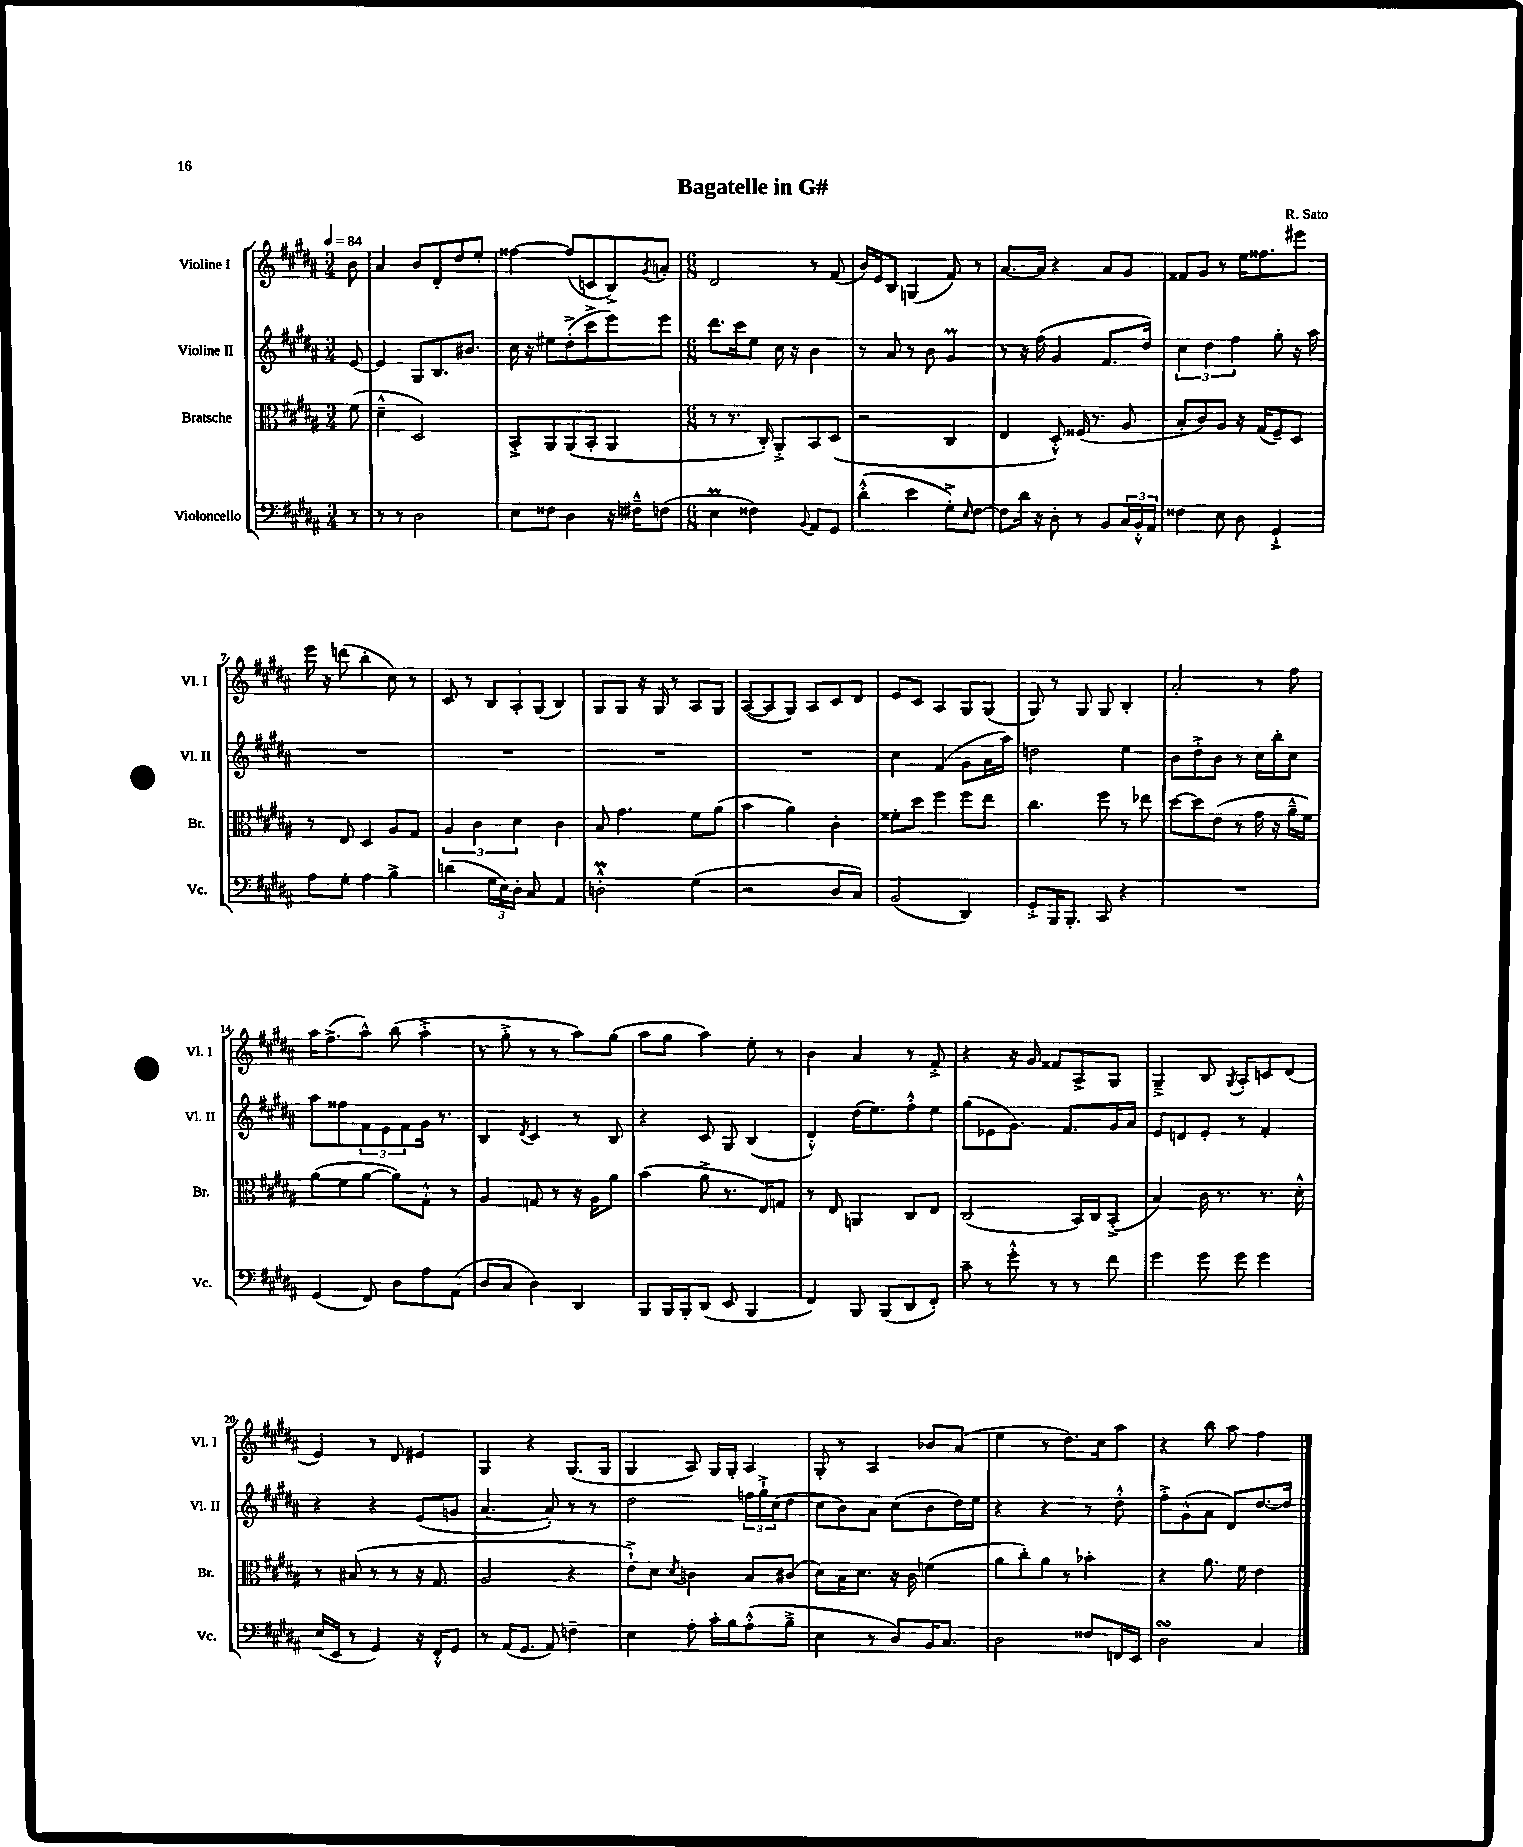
\header { title = "Bagatelle in G#" composer = "R. Sato" }
<<
\new StaffGroup <<
\new Staff = "s0" \with { instrumentName = "Violine I" shortInstrumentName = "Vl. I" } {
    \clef treble \key b \major \numericTimeSignature \time 3/4 \partial 8 \tempo 4 = 84
    b'8 |
    ais'4 b'8 dis'8-. dis''8 e''8-. |
    fisis''4~ fisis''8( c'8 b8->) \acciaccatura { gis'8 } a'8-. |
    \numericTimeSignature \time 6/8 dis'2 r8 fis'8( |
    b'16) e'16 b8 g4( fis'8) r8 |
    ais'8.~ ais'16 r4 ais'8 gis'8 |
    fisis'8 gis'8 r8 e''16 fisis''8. eis'''8 |
    e'''16 r16 d'''8( b''4-. cis''8) r8 |
    cis'8 r8 \tuplet 3/2 { b8 ais8-. gis8( } b4) |
    gis8 gis8 r16 gis16 r8 ais8 gis8 |
    ais8~( ais8 gis8) ais8 cis'8 dis'8 |
    e'8 cis'8 ais4 gis8 gis8( |
    gis8) r8 gis8 gis8 b4-. |
    ais'2-. r8 fis''8 |
    ais''16 fis''8.->( ais''8-^) b''8( ais''4-.-> |
    r8 gis''8-.-> r8 r8 ais''8) gis''8( |
    ais''8 gis''8 ais''4) e''8-. r8 |
    b'4 ais'4 r8 fis'8-.-> |
    r4 r16 gis'16 fisis'8 ais8-> gis8 |
    gis4---> b8 \acciaccatura { gis8 } ais8-. c'8 dis'8( |
    e'4) r8 dis'8 eis'4 |
    gis4 r4 gis8.( gis16 |
    gis4 ais8) gis16 gis16-. ais4 |
    gis8-. r8 ais4 bes'8 ais'8( |
    e''4 r8 dis''8.) cis''16 ais''8 |
    r4 b''8 ais''8 fis''4 \bar "|." |
}
\new Staff = "s1" \with { instrumentName = "Violine II" shortInstrumentName = "Vl. II" } {
    \clef treble \key b \major \numericTimeSignature \time 3/4 \partial 8
    e'8~ |
    e'4 gis8 b8. bis'8. |
    cis''16 r16 eis''8 dis''8-.->( cis'''8-> e'''8) e'''8 |
    \numericTimeSignature \time 6/8 dis'''8. cis'''16 e''8 cis''16 r16 b'4 |
    r8 ais'8 r8 b'8 gis'4\prall |
    r8 r16 fis''16( gis'4 fis'8. dis''16) |
    \tuplet 3/2 { cis''4 dis''4 fis''4 } gis''8-. r16 ais''16 |
    R2. |
    R2. |
    R2. |
    R2. |
    cis''4 fis'4( gis'8 ais'16 ais''16) |
    d''2 e''4 |
    b'8 dis''8-.-> b'8 r8 cis''16 b''16-. cis''8 |
    ais''8 fisis''8 \tuplet 3/2 { fis'8 e'8 fis'8 } gis'16 r8. |
    b4 \acciaccatura { dis'8 } cis'4 r8 b8 |
    r4 cis'8 gis8 b4( |
    dis'4-.-^) dis''16( e''8.) fis''8-.-^ e''8 |
    gis''8( ees'8 gis'8.) fis'8. gis'16 ais'16 |
    e'8 d'8 e'8-. r8 fis'4-. |
    r4 r4 e'8( g'8 |
    ais'4.~ ais'8-.) r8 r8 |
    dis''2 \tuplet 3/2 { f''16 gis''16-!-> cis''16( } dis''8 |
    cis''8 b'8) ais'8 cis''8( b'8 dis''16) e''16 |
    r4 r4 r8 dis''8-.-^ |
    fis''8-.-> gis'8-^( ais'8 dis'8) dis''8.~ dis''16 \bar "|." |
}
\new Staff = "s2" \with { instrumentName = "Bratsche" shortInstrumentName = "Br." } {
    \clef alto \key b \major \numericTimeSignature \time 3/4 \partial 8
    fis'8( |
    dis'4---^ dis2) |
    b,8-.-> ais,8 ais,8( b,8-. ais,4 |
    \numericTimeSignature \time 6/8 r8 r8. cis16-.) ais,8-.-> b,8 dis8( |
    r2 cis4 |
    e4 dis8-.-^) fisis16( r8. ais8 |
    b8-. cis'8) ais8 r16 gis16( fis8--) dis8 |
    r8 e8 dis4 ais8 gis8 |
    \tuplet 3/2 { ais4 cis'4 dis'4 } cis'4 |
    b8 gis'4. fis'8 ais'8( |
    b'4 ais'4) cis'4-. |
    fisis'8-. dis''8 fis''4 fis''8 e''8 |
    cis''4. fis''8 r8 ees''8 |
    dis''8~ dis''8 e'8( r8 gis'16 r16 ais'16---^ fis'16) |
    ais'8( fis'8 ais'8~ ais'8) gis8-.-^ r8 |
    ais4 g8 r8 r16 ais16 ais'8 |
    b'4( ais'8-> r8. e16) g8 |
    r8 e8 a,4 cis8 e8 |
    cis2( b,16) cis16 b,8-.->( |
    b4) cis'16 r8. r8. dis'16-.-^ |
    r8 bis8( r8 r8 r16 gis8. |
    ais2 r4 |
    e'8-!->) dis'8 \acciaccatura { dis'8 } c'4 b8 cis'8( |
    dis'8) b16 dis'8. r16 cis'16 f'4( |
    ais'8 cis''8-.) ais'8 r8 bes'4-. |
    r4 ais'8. fis'16 e'4 \bar "|." |
}
\new Staff = "s3" \with { instrumentName = "Violoncello" shortInstrumentName = "Vc." } {
    \clef bass \key b \major \numericTimeSignature \time 3/4 \partial 8
    r8 |
    r8 r8 dis2 |
    e8 fisis8 dis4 r16 fis16---^ f8( |
    \numericTimeSignature \time 6/8 e4\prall fisis4) \appoggiatura { b,8 } ais,8 gis,8 |
    dis'4-.-^( e'4 gis8-.->) \grace { e16 } fis8~ |
    fis8 dis'16 r16 dis8-. r8 b,8 \tuplet 3/2 { cis16 b,16-.-^ ais,16 } |
    fisis4 e8 dis8 gis,4-!-> |
    ais8 gis8-. ais4 b4-> |
    d'4( \tuplet 3/2 { gis16 e16) dis16-. } cis8 ais,4 |
    d2-.-^\prall gis4( |
    r2 dis8 cis8) |
    b,2( dis,4) |
    gis,8-.-> b,,16 b,,8.-. cis,8 r4 |
    R2. |
    gis,4( fis,8) dis8 ais8 ais,8( |
    dis8 cis8 dis4) dis,4 |
    b,,8 b,,16 b,,16-. dis,8( e,8 b,,4 |
    fis,4) b,,8 b,,8( dis,8 fis,8-.) |
    cis'8-- r8 gis'8-.-^ r8 r8 fis'8 |
    gis'4 gis'8 gis'8 gis'4 |
    e16( e,16 r8 gis,4) r16 fis,16-.-^ gis,8 |
    r8 ais,16( gis,8. ais,8) f4-- |
    e4 ais8-. cis'16-. b16 ais8-.-^( b8---> |
    e4 r8 dis8) b,16 cis8. |
    dis2 fisis8 f,16 e,16 |
    dis2\turn cis4 \bar "|." |
}
>>
>>
